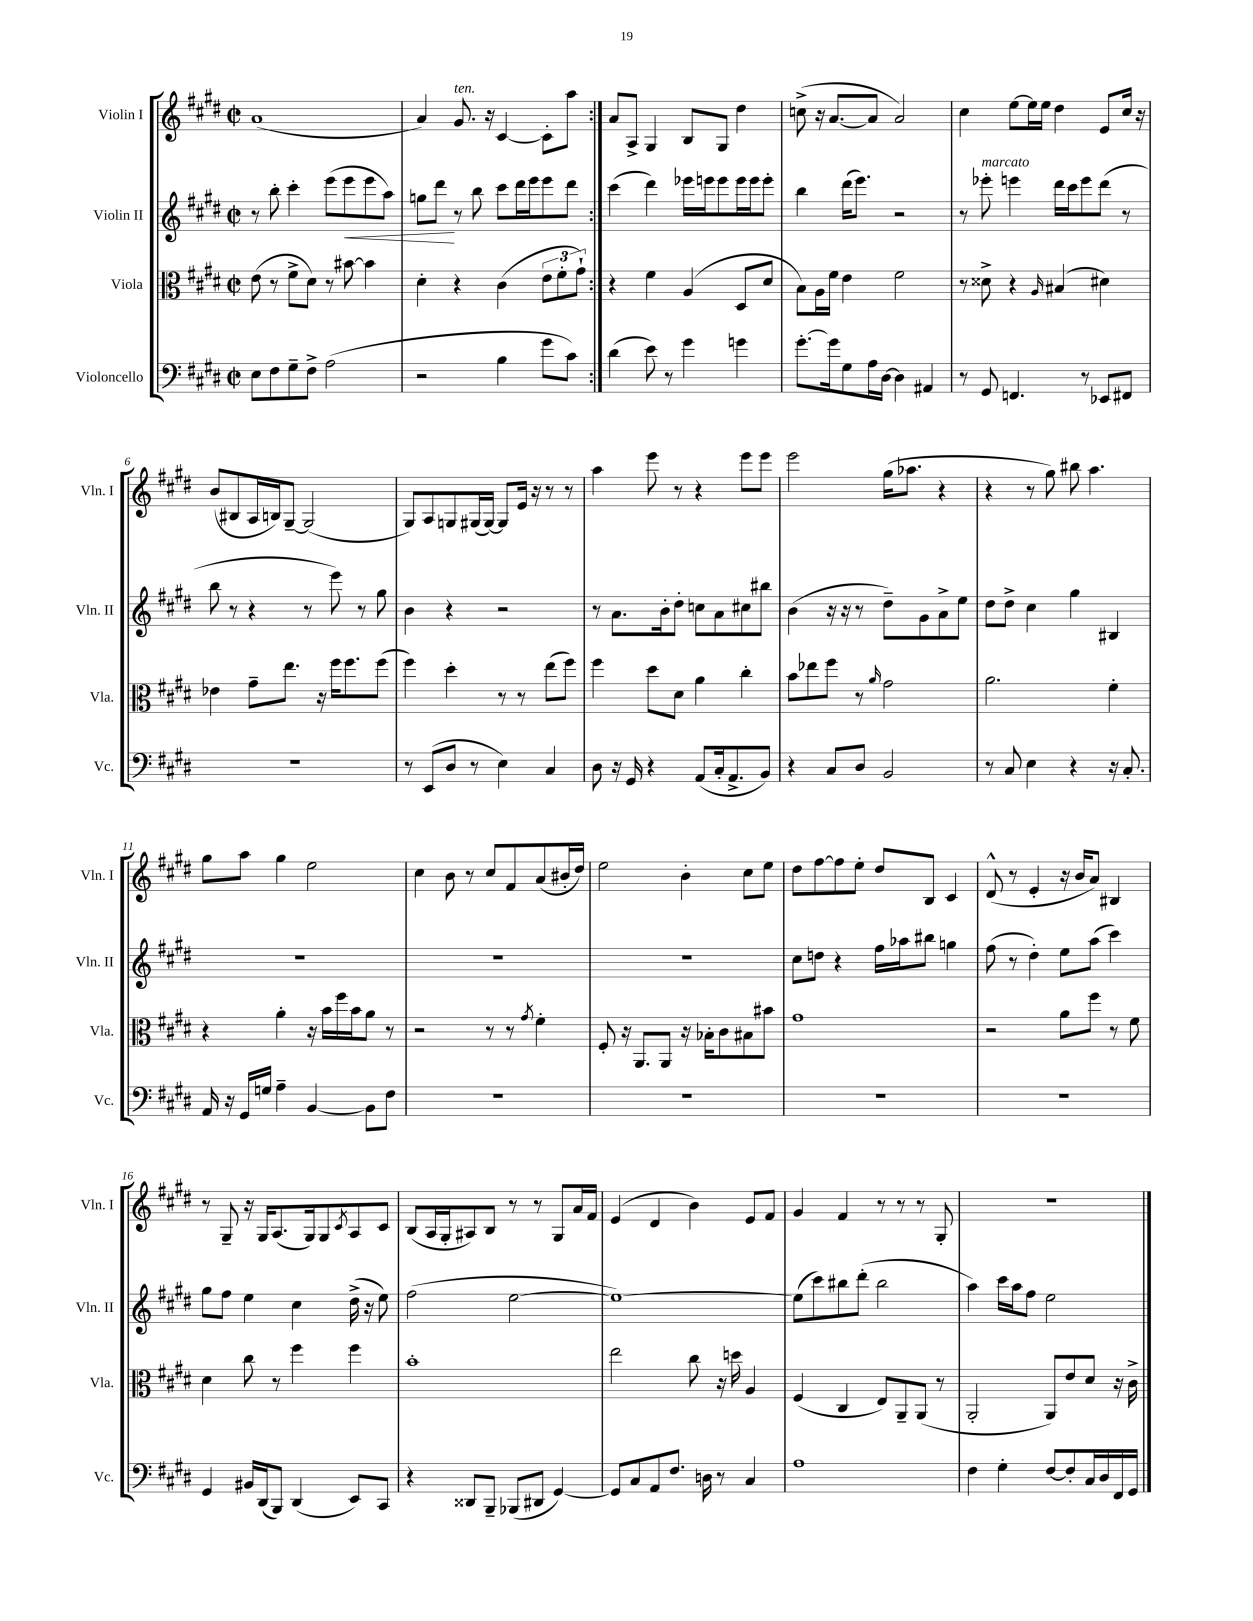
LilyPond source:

<<
\new StaffGroup <<
\new Staff = "s0" \with { instrumentName = "Violin I" shortInstrumentName = "Vln. I" } {
    \clef treble \key e \major \defaultTimeSignature \time 2/2
    \repeat volta 2 { a'1( |
    a'4) gis'8.^\markup { \italic "ten." } r16 cis'4~ cis'8-. a''8 | }
    a'8 a8-> gis4 b8 gis8 dis''4 |
    c''8->( r16 a'8.~ a'8 a'2) |
    cis''4 e''8~ e''16 e''16 dis''4 e'8 cis''16 r16 |
    b'8( bis8 a16 b16) gis8~-- gis2( |
    gis8) a8 g8 gis16( gis16~) gis8 e'16 r16 r8 r8 |
    a''4 e'''8 r8 r4 e'''8 e'''8 |
    e'''2 gis''16( aes''8. r4 |
    r4 r8 gis''8) bis''8 a''4. |
    gis''8 a''8 gis''4 e''2 |
    cis''4 b'8 r8 cis''8 fis'8 a'8( bis'16-. dis''16) |
    e''2 b'4-. cis''8 e''8 |
    dis''8 fis''8~ fis''8 e''8-. dis''8 b8 cis'4 |
    dis'8-^( r8 e'4-. r16 b'16 a'8) bis4 |
    r8 gis8-- r16 gis16 a8.( gis16) gis8 \acciaccatura { cis'8 } a8 cis'8 |
    b8( a16 gis16-. ais8) b8 r8 r8 gis8 a'16 fis'16 |
    e'4( dis'4 b'4) e'8 fis'8 |
    gis'4 fis'4 r8 r8 r8 gis8-. |
    R1 \bar "|." |
}
\new Staff = "s1" \with { instrumentName = "Violin II" shortInstrumentName = "Vln. II" } {
    \clef treble \key e \major \defaultTimeSignature \time 2/2
    \repeat volta 2 { r8 b''8-. cis'''4-. e'''8( e'''8\< e'''8 a''8) |
    g''8 dis'''8\! r8 b''8 cis'''8 dis'''16 e'''16 e'''8 dis'''8 | }
    cis'''4( dis'''4) ees'''16 e'''16 e'''8 e'''16 e'''16 e'''8-. |
    b''4 dis'''16( e'''8.) r2 |
    r8 ees'''8-.^\markup { \italic "marcato" } e'''4 dis'''16 cis'''16 e'''8 dis'''8( r8 |
    b''8 r8 r4 r8 e'''8) r8 gis''8 |
    b'4 r4 r2 |
    r8 a'8. b'16-. dis''8-. c''8 a'8 cis''8 bis''8 |
    b'4( r16 r16 r8 dis''8--) gis'8 a'8-> e''8 |
    dis''8 dis''8-> cis''4 gis''4 bis4 |
    R1 |
    R1 |
    R1 |
    cis''8 d''8 r4 fis''16 aes''16 bis''8 g''4 |
    fis''8( r8 dis''4-.) e''8 a''8( cis'''4) |
    gis''8 fis''8 e''4 cis''4 dis''16->( r16 e''8) |
    fis''2( e''2~ |
    e''1~) |
    e''8( cis'''8) bis''8 dis'''8-.( bis''2 |
    a''4) cis'''16 a''16 fis''8 e''2 \bar "|." |
}
\new Staff = "s2" \with { instrumentName = "Viola" shortInstrumentName = "Vla." } {
    \clef alto \key e \major \defaultTimeSignature \time 2/2
    \repeat volta 2 { e'8( r8 fis'8-> dis'8) r8 bis'8~ bis'4 |
    dis'4-. r4 cis'4( \tuplet 3/2 { e'8 fis'8-. gis'8-!) } | }
    r4 fis'4 a4( dis8 dis'8 |
    b8) a16 fis'16 e'4 fis'2 |
    r8 disis'8-> r4 \grace { a16 } bis4( dis'4) |
    ees'4 gis'8-- e''8. r16 fis''16 fis''8. fis''8( |
    fis''4) dis''4-. r8 r8 e''8( fis''8) |
    fis''4 dis''8 dis'8 a'4 cis''4-. |
    b'8 ees''8 fis''8 r8 \grace { a'16 } gis'2 |
    a'2. fis'4-. |
    r4 a'4-. r16 b'16 fis''16 b'16 a'8 r8 |
    r2 r8 r8 \acciaccatura { gis'8 } fis'4-. |
    fis8-. r16 a,8. a,8 r16 bes16-. cis'8 bis8 bis'8 |
    gis'1 |
    r2 a'8 fis''8 r8 fis'8 |
    dis'4 cis''8 r8 fis''4 fis''4 |
    b'1-. |
    e''2 cis''8 r16 d''16 a4 |
    fis4( cis4 e8) a,8-- a,8( r8 |
    a,2-. a,8) e'8 dis'8 r16 cis'16-> \bar "|." |
}
\new Staff = "s3" \with { instrumentName = "Violoncello" shortInstrumentName = "Vc." } {
    \clef bass \key e \major \defaultTimeSignature \time 2/2
    \repeat volta 2 { e8 fis8 gis8-- fis8-> a2( |
    r2 b4 gis'8 cis'8) | }
    dis'4( e'8) r8 gis'4 g'4 |
    gis'8.~-. gis'16 gis8 a16 dis16~ dis4 ais,4 |
    r8 gis,8 f,4. r8 ees,8 fis,8 |
    r1 |
    r8 e,8( dis8 r8 e4) cis4 |
    dis8 r16 gis,16 r4 a,8( cis16-. a,8.-> b,8) |
    r4 cis8 dis8 b,2 |
    r8 cis8 e4 r4 r16 cis8.-. |
    a,16 r16 gis,16 g16 a4-- b,4~ b,8 fis8 |
    R1 |
    R1 |
    R1 |
    R1 |
    gis,4 bis,16 dis,16( b,,8) dis,4( e,8) cis,8 |
    r4 disis,8 b,,8-- bes,,8( dis,8 gis,4~) |
    gis,8 cis8 a,8 fis8. d16 r8 cis4 |
    a1 |
    fis4 gis4-. fis8~ fis8-. cis16 dis16 fis,16 gis,16 \bar "|." |
}
>>
>>
